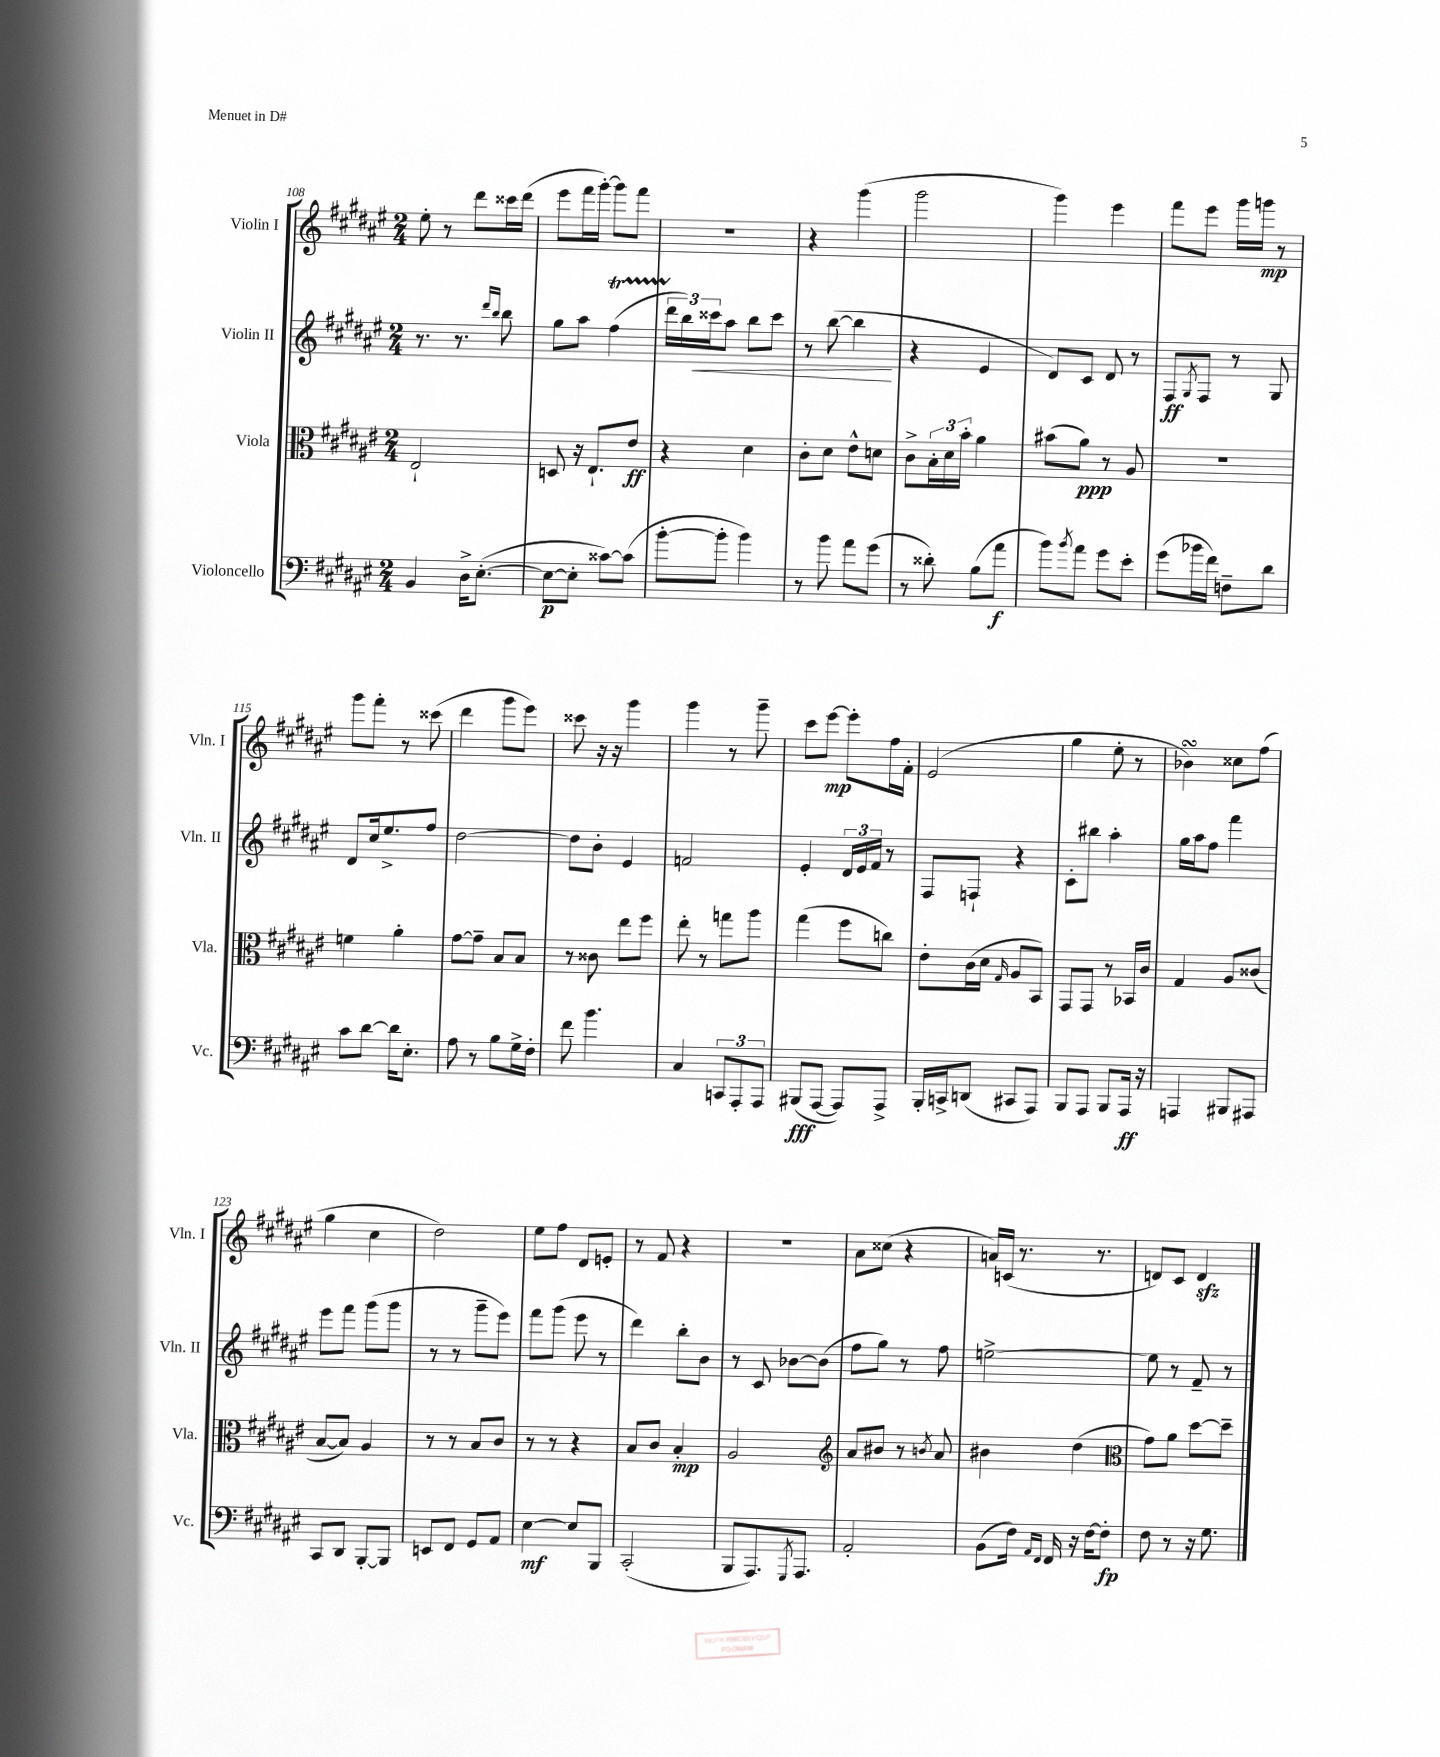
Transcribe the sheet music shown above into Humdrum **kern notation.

**kern	**kern	**kern	**kern
*staff4	*staff3	*staff2	*staff1
*clefF4	*clefC3	*clefG2	*clefG2
*k[f#c#g#d#a#e#]	*k[f#c#g#d#a#e#]	*k[f#c#g#d#a#e#]	*k[f#c#g#d#a#e#]
*M2/4	*M2/4	*M2/4	*M2/4
4BB/	2E#`/	8.r	8ee#'\
.	.	.	8r
.	.	8.r	.
16D#^\LK	.	.	8ddd#\L
([8.E#'\J	.	.	.
.	.	16qqddd#/LL	.
.	.	16qqbb/JJ	.
.	.	8bb\	16ccc##\L
.	.	.	(16ddd#\JJ
=	=	=	=
8E#\_L	8D/	8gg#\L	8eee#\L
8E#'\]J	16r	8aa#\J	16fff#\L
.	8.E#`/L	.	[16ggg#'\JJ)
[8c##\L)	.	(4ff#\	8ggg#\]L
(8c##\]J	8e#/J	.	8fff#\J
=	=	=	=
[8b'\L	4r	24ddd#\LL	2r
.	.	24bb\)	.
.	.	24ccc##\J	.
8b'\]J	.	8aa#\J	.
4b\)	4d#\	8bb\L	.
.	.	8ccc##\J	.
=	=	=	=
8r	8c#'\L	8r	4r
8b\	8d#\J	([8bb\	.
8a#\L	8e#^^\L	4bb\]	(4ggg#\
(8g#\J	8d\J	.	.
=	=	=	=
8r	8c#^\L	4r	2ggg#\
8d##'\)	24B'\L	.	.
.	24d#\	.	.
.	24b'\JJ	.	.
(8B\L	4a#\	4e#/	.
8a#\J	.	.	.
=	=	=	=
8b\L)	(8b#\L	8d#/L)	4ggg#\)
8qb/	.	.	.
8a#\J	8a#\J)	8c#/J	.
8g#\L	8r	8d#/	4eee#\
8e#'\J	8A#/	8r	.
=	=	=	=
(8g#\L	2r	8F#/L	8fff#\L
.	.	8qG#/	.
16b-\L	.	8F#/J	8eee#\J
16f#\JJ)	.	.	.
8F~\L	.	8r	16ggg#\LL
.	.	.	16ggg\JJ
8d#\J	.	8G#/	8r
=	=	=	=
8c#\L	4f\	8d#/L	8ggg#\L
[8d#\J	.	16cc#/k	8fff#'\J
.	.	8.ee#^/	.
16d#\]LK	4a#'\	.	8r
8.E#'\J	.	.	.
.	.	8ff#/J	(8ccc##\
=	=	=	=
8A#\	[8g#\L	[2dd#\	4ddd#\
8r	8g#~\]J	.	.
8B\L	8B/L	.	8ggg#\L
16G#^\L	8B/J	.	8eee#\J)
16F#'\JJ	.	.	.
=	=	=	=
8f#\	8r	8dd#\]L	8ccc##\
4.b\	8c##\	8b'\J	16r
.	.	.	16r
.	8ee#\L	4e#/	4ggg#\
.	8ff#\J	.	.
=	=	=	=
4C#/	8ee#'\	2f/	4ggg#\
.	8r	.	.
12CC/L	8gg\L	.	8r
12AAA#'/	.	.	.
.	8aa#\J	.	8ggg#~\
12AAA#/J	.	.	.
=	=	=	=
(8BBB#/L	(4gg#\	4e#'/	8ccc#\L
[8AAA#/J	.	.	[8eee#\J
8AAA#/]L)	8ff#\L	24d#/LL	8eee#'\]L
.	.	24e#/	.
.	.	24f#/JJ	.
8AAA#^/J	8cc\J)	8r	16ff#\L
.	.	.	16f#'\JJ
=	=	=	=
16BBB'/LL	8e#'\L	8F#/L	(2e#/
16CC^/J	.	.	.
(8DD/J	(16c#\L	8F`/J	.
.	16d#\JJ	.	.
.	16qqG#/	.	.
8CC#/L	8A#/L	4r	.
8AAA#/J)	8BB/J)	.	.
=	=	=	=
8BBB/L	8GG#/L	8c#'\L	4gg#\
8AAA#/J	8GG#/J	8bb#\J	.
8BBB/L	8r	4aa#'\	8ee#'\
16AAA#/Jk	16BB-/LL	.	8r
16r	16c#/JJ	.	.
=	=	=	=
4AAA/	4G#/	16gg#\LL	4b-\)
.	.	16aa#\J	.
.	.	8ff#\J	.
8BBB#/L	8A#/L	4fff#\	8cc##\L
8AAA#/J	(8c##/J	.	(8ff#\J
=	=	=	=
8CC#/L	[8B/L	8eee#\L	4gg#\
8DD#/J	8B/]J)	8fff#\J	.
[8BBB'/L	4A#/	(8ggg#\L	4cc#\
8BBB/]J	.	8ggg#\J	.
=	=	=	=
8EE/L	8r	8r	2dd#\)
8FF#/J	8r	8r	.
8GG#/L	8B/L	8ggg#~\L	.
8AA#/J	8c#/J	8eee#\J)	.
=	=	=	=
[4E#\	8r	8fff#\L	8ee#\L
.	8r	(8ggg#\J	8ff#\J
8E#/]L	4r	8eee#\	8d#/L
8BBB/J	.	8r	8e'/J
=	=	=	=
(2CC#'/	8B/L	4ddd#\)	8r
.	8c#/J	.	8f#/
.	4B'/	8bb'\L	4r
.	.	8b\J	.
=	=	=	=
8BBB/L	2A#/	8r	2r
8.AAA#/)	.	8c#/	.
.	.	[8b-\L	.
8qGGG#/	.	.	.
8.AAA#/J	.	.	.
.	.	(8b-\]J	.
=	=	=	=
*	*clefG2	*	*
2AA#'/	8a#/L	8ff#\L	8a#\L
.	8b#/J	8gg#\J)	(8cc##\J
.	8r	8r	4r
.	8qb/	.	.
.	8a#/	8ff#\	.
=	=	=	=
(8BB\L	4b#\	[2ee^\	16a/LL)
.	.	.	(16c/JJ
16F#\Jk)	.	.	8.r
16qqAA#/LL	.	.	.
16qqFF#/JJ	.	.	.
16FF#/	.	.	.
16r	(4dd#\	.	.
[16F#\LK	.	.	8.r
8F#'\]J	.	.	.
=	=	=	=
*	*clefC3	*	*
8F#\	8g#\L)	8ee\]	8d/L)
8r	8a#\J	8r	8c#/J
16r	[8dd#\L	8f#~/	4d/
8.G#\	.	.	.
.	8dd#~\]J	8r	.
==	==	==	==
*-	*-	*-	*-
